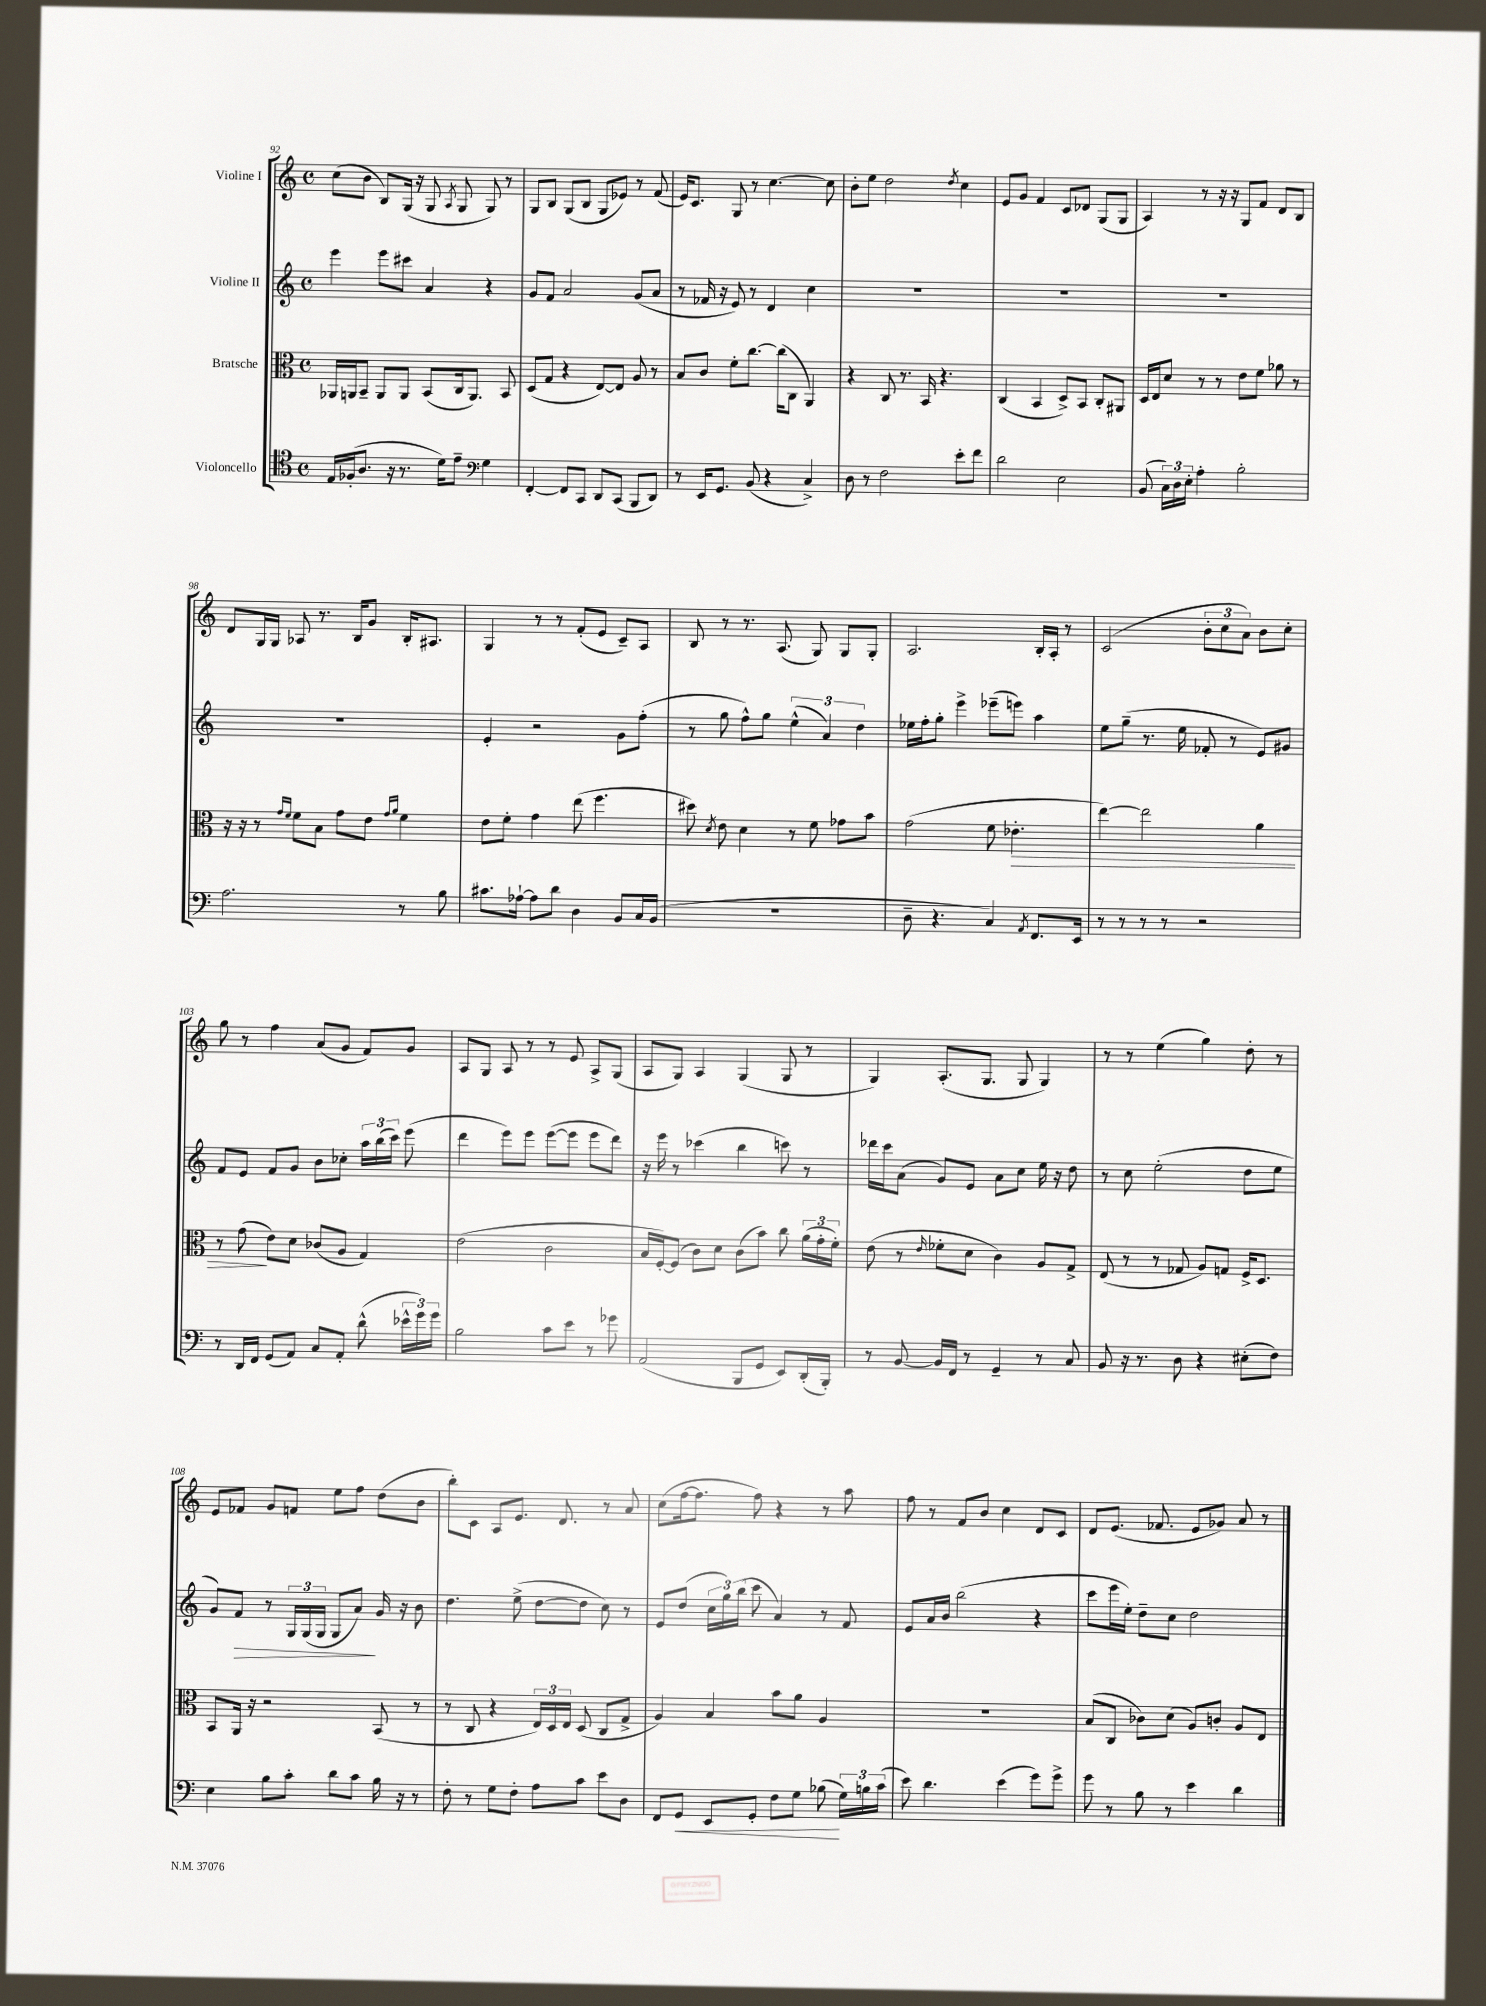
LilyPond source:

<<
\new StaffGroup <<
\new Staff = "s0" \with { instrumentName = "Violine I" } {
    \clef treble \key c \major \defaultTimeSignature \time 4/4
    \autoBeamOff c''8[( b'8] b8[) g16]( r16 g8 \acciaccatura { a8 } g8 g8) r8 |
    g8[ b8] g8[( b8] g8[ ees'8]) r8 f'8( |
    e'16[) c'8.] g8 r8 c''4.~ c''8 |
    b'8[-. e''8] d''2 \acciaccatura { d''8 } c''4 |
    e'8[ g'8] f'4 c'8[ des'8] g8[( g8] |
    a4) r8 r16 r16 g8[ f'8] d'8[ b8] |
    d'8[ g16 g16] aes8 r8. b16[ g'8] b16[-. ais8.] |
    g4 r8 r8 f'8[-.( e'8] c'8[--) a8] |
    b8 r8 r8. a8.( g8) g8[ g8]-. |
    a2. b16[-. a16]-. r8 |
    c'2( \tuplet 3/2 { b'8[-. c''8 a'8]) } b'8[ c''8]-. |
    g''8 r8 f''4 a'8[( g'8] f'8[) g'8] |
    a8[ g8] a8 r8 r8 e'8 a8[-> g8]( |
    a8[ g8]) a4 g4( g8 r8 |
    g4) a8.[-.( g8.] g8 g4) |
    r8 r8 e''4( g''4) d''8-. r8 |
    e'8[ fes'8] g'8[ f'8] e''8[ f''8] d''8[( b'8] |
    b''8[-.) c'8] a8[ e'8.] d'8. r8 a'8 |
    c''8[( f''16~ f''8.] f''8) r4 r8 a''8 |
    f''8 r8 f'8[ b'8] c''4 d'8[ c'8] |
    d'8[ e'8.]( fes'8. e'8[ ges'8]) a'8 r8 \bar "|." |
}
\new Staff = "s1" \with { instrumentName = "Violine II" } {
    \clef treble \key c \major \defaultTimeSignature \time 4/4
    \autoBeamOff e'''4 e'''8[ cis'''8] a'4 r4 |
    g'8[ f'8] a'2 g'8[( a'8] |
    r8 fes'16 r16 e'8) r8 d'4 c''4 |
    R1 |
    R1 |
    R1 |
    R1 |
    e'4-. r2 g'8[ f''8]-.( |
    r8 g''8 f''8[-^) g''8] \tuplet 3/2 { e''4-^( a'4) d''4 } |
    ees''16[ f''16-. g''8]-. e'''4-> ees'''8[--( e'''8]) a''4 |
    e''8[ g''8]--( r8. e''16 fes'8-. r8 e'8[) gis'8] |
    f'8[ e'8] f'8[ g'8] b'8[ ces''8]-. \tuplet 3/2 { a''16[ b''16( c'''16]) } e'''8( |
    d'''4 e'''8[) e'''8] e'''8[~( e'''8] e'''8[ d'''8]) |
    r16 e'''16 r8 ces'''4( b''4 c'''8) r8 |
    des'''16[ c'''16 a'8]( g'8[) e'8] a'8[ c''8] e''16 r16 d''8 |
    r8 c''8 e''2-.( d''8[ e''8] |
    g'8[) f'8]\> r8 \tuplet 3/2 { g16[ g16( g16] } g8[ a'8]\!) g'16 r16 b'8 |
    d''4. e''8->( d''8[~ d''8] c''8) r8 |
    e'8[ d''8]( \tuplet 3/2 { c''16[ g''16) b''16]( } c'''8 a'4) r8 f'8 |
    e'8[ a'16 b'16] b''2( r4 |
    c'''8[ e'''16 e''16]-.) d''8[-- c''8] d''2 \bar "|." |
}
\new Staff = "s2" \with { instrumentName = "Bratsche" } {
    \clef alto \key c \major \defaultTimeSignature \time 4/4
    \autoBeamOff aes,16[ a,16 b,8]-- a,8[ a,8] b,8[( c16 a,8.]) b,8 |
    d8[( g8] r4 e8[~) e8] a8 r8 |
    b8[ c'8] f'8[-. c''8.]~ c''16[( c8] a,4) |
    r4 c8 r8. b,16 r4. |
    c4( b,4 d8[->) b,8] c8[-. ais,8] |
    d16[ e16 d'8] r8 r8 e'8[ f'8] aes'8 r8 |
    r16 r16 r8 \grace { g'16[ f'16] } f'8[ b8] g'8[ e'8] \grace { g'16[ a'16] } f'4 |
    e'8[ f'8]-. g'4 e''8( f''4. |
    dis''8) \acciaccatura { d'8 } e'8 d'4 r8 f'8 ges'8[ b'8] |
    g'2( f'8 ees'4.-.\> |
    e''4~) e''2 a'4 |
    r8 g'8\!( e'8[) d'8] ces'8[( a8] g4) |
    e'2( c'2 |
    b16[ f16~-.) f8]( c'8[) d'8] c'8[( b'8]) c''8 \tuplet 3/2 { a'16[( g'16-. f'16]-.) } |
    e'8( r8 \grace { e'16 } fes'8[-. d'8] c'4) a8[ g8]-> |
    e8( r8 r8 ges8 a8[) g8] f16[-> d8.] |
    b,8[ a,16] r16 r2 b,8( r8 |
    r8 c8 r4 \tuplet 3/2 { e16[) d16 e16] } d8( c8[ g8]-> |
    a4) b4 b'8[ a'8] a4 |
    R1 |
    b8[( c8] ces'8[) d'8]( a8[) c'8]-. a8[ e8] \bar "|." |
}
\new Staff = "s3" \with { instrumentName = "Violoncello" } {
    \clef tenor \key c \major \defaultTimeSignature \time 4/4
    \autoBeamOff e16[ fes16-.( a8.] r16 r8. d'16[) e'8]-- \clef bass g4 |
    f,4~-. f,8[ c,8] d,8[ c,8]( b,,8[ d,8]) |
    r8 e,16[ g,8.] b,8( r4 c4->) |
    d8 r8 f2 e'8[-. f'8] |
    d'2 e2 |
    b,8( \tuplet 3/2 { c16[) d16 e16]-. } a4-. b2-. |
    a2. r8 b8 |
    cis'8.[ aes16]~-! aes8[ d'8] d4 b,8[ c16 b,16]( |
    R1 |
    d8-- r4. c4) \acciaccatura { a,8 } f,8.[ e,16] |
    r8 r8 r8 r8 r2 |
    r8 d,16[ f,16] g,8[( a,8]) c8[ a,8]-. d'8-^( \tuplet 3/2 { ees'16[-^ g'16) g'16] } |
    b2 c'8[ e'8] r8 ges'8 |
    a,2( b,,8[ g,8] e,8[) d,16-.( b,,16]-.) |
    r8 b,8~ b,16[ f,16] r8 g,4-- r8 c8 |
    b,8 r16 r8. d8 r4 eis8[-.( f8]) |
    e4 b8[ c'8]-. d'8[ c'8] b16 r16 r8 |
    f8-. r8 g8[ f8]-. a8[ c'8] e'8[ d8] |
    f,8[ g,8]\< e,8[ g,8]-. f8[ g8] bes8\!( \tuplet 3/2 { g16[) b16 c'16]( } |
    e'8) d'4. e'4( g'8[) g'8]-> |
    g'8 r8 b8 r8 e'4 d'4 \bar "|." |
}
>>
>>
\layout { \context { \Score currentBarNumber = #92 } }
